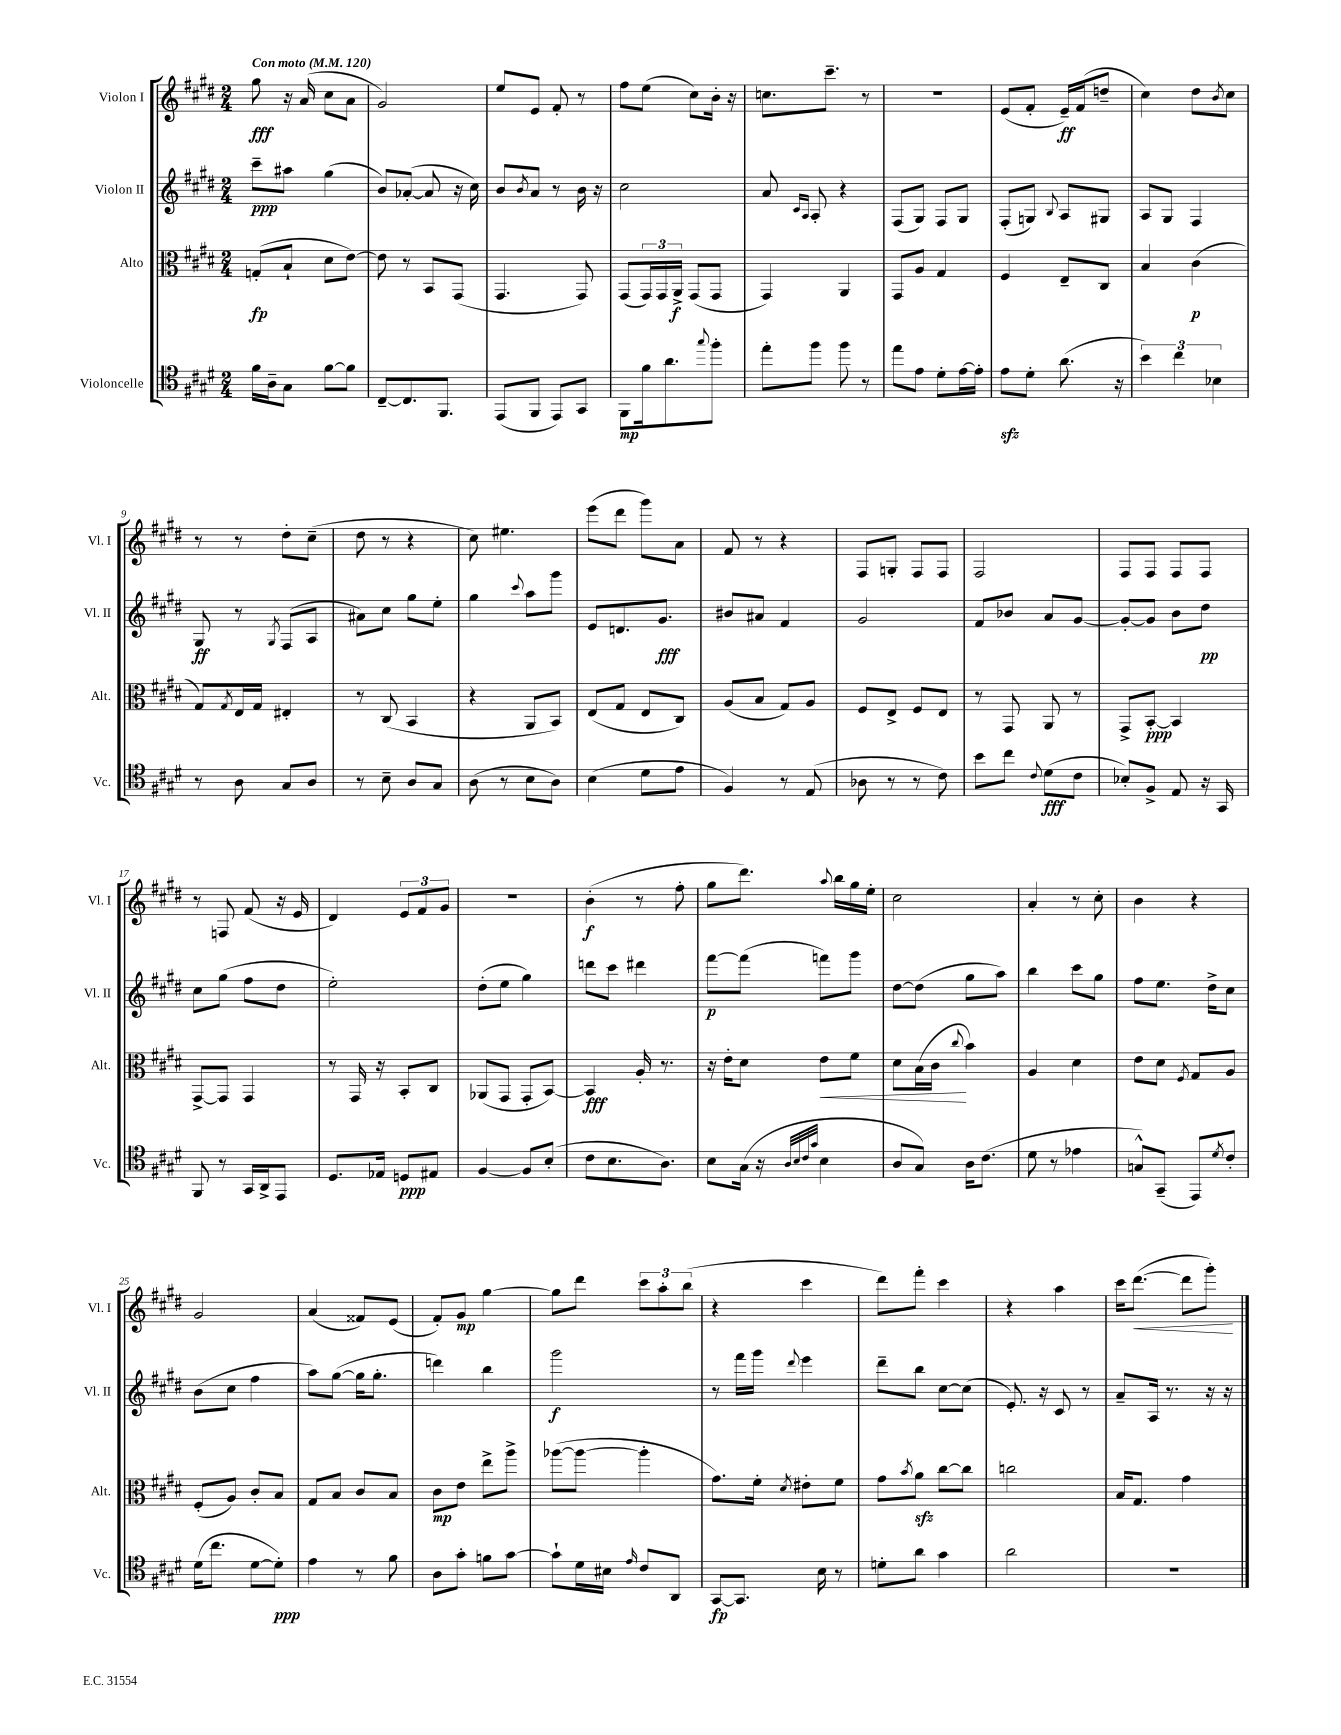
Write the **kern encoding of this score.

**kern	**dynam	**kern	**dynam	**kern	**dynam	**kern	**dynam
*part4	*part4	*part3	*part3	*part2	*part2	*part1	*part1
*staff4	*staff4	*staff3	*staff3	*staff2	*staff2	*staff1	*staff1
*I"Violoncelle	*	*I"Alto	*	*I"Violon II	*	*I"Violon I	*
*I'Vc.	*	*I'Alt.	*	*I'Vl. II	*	*I'Vl. I	*
*clefC4	*	*clefC3	*	*clefG2	*	*clefG2	*
*k[f#c#g#d#]	*	*k[f#c#g#d#]	*	*k[f#c#g#d#]	*	*k[f#c#g#d#]	*
*M2/4	*	*M2/4	*	*M2/4	*	*M2/4	*
*MM120	*	*MM120	*	*MM120	*	*MM120	*
=1	=1	=1	=1	=1	=1	=1	=1
!	!	!	!	!	!	!LO:TX:a:B:t=Con moto	!
16f#\LL	.	(8Gn'/L	fp	8ccc#~\L	ppp	8gg#\	fff
16A~\J	.	.	.	.	.	.	.
8G#\J	.	8B`/J	.	8aa#X\J	.	16r	.
.	.	.	.	.	.	(16a/	.
[8f#\L	.	8d#\L	.	(4gg#\	.	8cc#\L	.
8f#\J]	.	[8e\J)	.	.	.	8a\J	.
=2	=2	=2	=2	=2	=2	=2	=2
[8C#~/L	.	8e\]	.	8b/L)	.	2g#/)	.
8.C#/]	.	8r	.	([8a-X'/J	.	.	.
.	.	8BB/L	.	8a-/]	.	.	.
8.FF#/J	.	.	.	.	.	.	.
.	.	(8GG#/J	.	16r	.	.	.
.	.	.	.	16cc#\)	.	.	.
=3	=3	=3	=3	=3	=3	=3	=3
(8EE/L	.	4.GG#/	.	8b/L	.	8ee/L	.
.	.	.	.	8qb/	.	.	.
8FF#/J	.	.	.	8a/J	.	8e/J	.
8EE/L)	.	.	.	8r	.	8f#'/	.
8GG#/J	.	8GG#/)	.	16b\	.	8r	.
.	.	.	.	16r	.	.	.
=4	=4	=4	=4	=4	=4	=4	=4
8FF#\L	mp	(8GG#/L	.	2cc#\	.	8ff#\L	.
16f#\k	.	24GG#/L)	.	.	.	(8ee\J	.
.	.	24GG#/	.	.	.	.	.
8.a\	.	.	.	.	.	.	.
.	.	24AA^/JJ	f	.	.	.	.
.	.	(8GG#/L	.	.	.	8cc#\L)	.
8qqgg#/	.	.	.	.	.	.	.
8ff#'\J	.	8GG#/J	.	.	.	16b'\Jk	.
.	.	.	.	.	.	16r	.
=5	=5	=5	=5	=5	=5	=5	=5
8ee'\L	.	4GG#/)	.	8a/	.	8.ccn\L	.
.	.	.	.	16qqc#/LL	.	.	.
.	.	.	.	16qqA/JJ	.	.	.
8ff#\J	.	.	.	8A'/	.	.	.
.	.	.	.	.	.	8.ccc#~\J	.
8ff#\	.	4AA/	.	4r	.	.	.
8r	.	.	.	.	.	8r	.
=6	=6	=6	=6	=6	=6	=6	=6
8ee\L	.	8GG#/L	.	(8F#/L	.	2r	.
8e\J	.	8A/J	.	8G#/J)	.	.	.
8d#'\L	.	4G#/	.	8F#/L	.	.	.
[16e\L	.	.	.	8G#/J	.	.	.
16e'\JJ]	.	.	.	.	.	.	.
=7	=7	=7	=7	=7	=7	=7	=7
8ezz\L	.	4F#/	.	(8F#'/L	.	(8e/L	.
8d#'\J	.	.	.	8Gn/J)	.	8f#'/J	.
.	.	.	.	8qqB/	.	.	.
(8.a\	.	8E~/L	.	8A/L	.	16e~/LL)	ff
.	.	.	.	.	.	(16f#/J	.
.	.	8C#/J	.	8G#X/J	.	8ddn~/J	.
16r	.	.	.	.	.	.	.
=8	=8	=8	=8	=8	=8	=8	=8
6b\)	.	4B/	.	8A/L	.	4cc#\)	.
.	.	.	.	8G#/J	.	.	.
6cc#\	.	.	.	.	.	.	.
.	.	(4c#\	p	4F#/	.	8dd#\L	.
6B-X\	.	.	.	.	.	.	.
.	.	.	.	.	.	8qb/	.
.	.	.	.	.	.	8cc#\J	.
!!LO:LB:g=z
=9	=9	=9	=9	=9	=9	=9	=9
8r	.	8G#/L)	.	8G#/	ff	8r	.
.	.	8qG#/	.	.	.	.	.
8A\	.	16E/L	.	8r	.	8r	.
.	.	16G#/JJ	.	.	.	.	.
.	.	.	.	8qG#/	.	.	.
8G#/L	.	4E#X'/	.	(8F#/L	.	8dd#'\L	.
8A/J	.	.	.	8A/J	.	(8cc#~\J	.
=10	=10	=10	=10	=10	=10	=10	=10
8r	.	8r	.	8a#X\L)	.	8dd#\	.
8B~\	.	(8C#/	.	8cc#\J	.	8r	.
8A/L	.	4BB/	.	8gg#\L	.	4r	.
8G#/J	.	.	.	8ee'\J	.	.	.
=11	=11	=11	=11	=11	=11	=11	=11
(8A\	.	4r	.	4gg#\	.	8cc#\)	.
8r	.	.	.	.	.	4.ee#X\	.
.	.	.	.	8qqccc#/	.	.	.
8B\L	.	8AA/L	.	8aa\L	.	.	.
8A\J)	.	8BB/J)	.	8ggg#\J	.	.	.
=12	=12	=12	=12	=12	=12	=12	=12
(4B\	.	(8E/L	.	8e/L	.	(8eee\L	.
.	.	8G#/J	.	8.dn/	.	8ddd#\J	.
8d#\L	.	8E/L	.	.	.	8ggg#\L)	.
.	.	.	.	8.g#/J	fff	.	.
8e\J	.	8C#/J)	.	.	.	8a\J	.
=13	=13	=13	=13	=13	=13	=13	=13
4F#/)	.	(8A/L	.	8b#X/L	.	8f#/	.
.	.	8B/J	.	8a#X/J	.	8r	.
8r	.	8G#/L)	.	4f#/	.	4r	.
(8E/	.	8A/J	.	.	.	.	.
=14	=14	=14	=14	=14	=14	=14	=14
8A-X\	.	8F#/L	.	2g#/	.	8F#/L	.
8r	.	8E^/J	.	.	.	8Gn'/J	.
8r	.	8F#/L	.	.	.	8F#/L	.
8c#\)	.	8E/J	.	.	.	8F#/J	.
=15	=15	=15	=15	=15	=15	=15	=15
8b\L	.	8r	.	8f#/L	.	2F#/	.
8cc#\J	.	8GG#/	.	8b-X/J	.	.	.
8qqc#/	.	.	.	.	.	.	.
(8d#\L	fff	8AA/	.	8a/L	.	.	.
8c#\J	.	8r	.	[8g#/J	.	.	.
=16	=16	=16	=16	=16	=16	=16	=16
8B-X'/L)	.	8GG#^/L	.	8g#'/L_	.	8F#/L	.
8F#^/J	.	[8BB'/J	ppp	8g#/J]	.	8F#/J	.
8E/	.	4BB/]	.	8b\L	.	8F#/L	.
16r	.	.	.	8dd#\J	pp	8F#/J	.
16GG#/	.	.	.	.	.	.	.
!!LO:LB:g=z
=17	=17	=17	=17	=17	=17	=17	=17
8FF#/	.	[8GG#^/L	.	8cc#\L	.	8r	.
8r	.	8GG#/J]	.	(8gg#\J	.	8Fn/	.
16GG#/LL	.	4GG#/	.	8ff#\L	.	(8f#/	.
16AA^/J	.	.	.	.	.	.	.
8EE/J	.	.	.	8dd#\J	.	16r	.
.	.	.	.	.	.	16e/	.
=18	=18	=18	=18	=18	=18	=18	=18
8.D#/L	.	8r	.	2ee'\)	.	4d#/)	.
.	.	16GG#/	.	.	.	.	.
16E-X/Jk	.	16r	.	.	.	.	.
8Dn/L	ppp	8BB'/L	.	.	.	12e/L	.
.	.	.	.	.	.	12f#/	.
8E#X/J	.	8C#/J	.	.	.	.	.
.	.	.	.	.	.	12g#/J	.
=19	=19	=19	=19	=19	=19	=19	=19
[4F#/	.	(8AA-X/L	.	(8dd#'\L	.	2r	.
.	.	8GG#/J	.	8ee\J	.	.	.
8F#/L]	.	8GG#'/L	.	4gg#\)	.	.	.
(8B'/J	.	[8BB/J)	.	.	.	.	.
=20	=20	=20	=20	=20	=20	=20	=20
8c#\L	.	4BB/]	fff	8dddn\L	.	(4b'\	f
8.B\	.	.	.	8ccc#\J	.	.	.
.	.	16A'/	.	4ddd#X\	.	8r	.
8.A\J)	.	8.r	.	.	.	.	.
.	.	.	.	.	.	8ff#'\	.
=21	=21	=21	=21	=21	=21	=21	=21
8B\L	.	16r	.	[8fff#\L	p	8gg#\L	.
.	.	16e'\KL	.	.	.	.	.
(16G#\Jk	.	8d#\J	.	(8fff#\J]	.	8.ddd#\J)	.
16r	.	.	.	.	.	.	.
32qqA/LLL	.	.	.	.	.	.	.
32qqB/	.	.	.	.	.	.	.
32qqc#/	.	.	.	.	.	.	.
32qqg#/JJJ	.	.	.	.	.	.	.
!	!	!	!LO:HP:b	!	!	!	!
4B\	.	8e\L	<	8fffn\L)	.	.	.
.	.	.	.	.	.	8qqaa/	.
.	.	.	.	.	.	16bb\LL	.
.	.	8f#\J	.	8ggg#\J	.	16gg#\	.
.	.	.	.	.	.	16ee'\JJ	.
=22	=22	=22	=22	=22	=22	=22	=22
8A/L	.	8d#\L	.	[8dd#\L	.	2cc#\	.
8G#/J)	.	(16B\L	.	(8dd#\J]	.	.	.
.	.	16c#\JJ	.	.	.	.	.
.	.	8qqcc#/	.	.	.	.	.
16A\KL	.	4b\)	[	8gg#\L	.	.	.
(8.c#\J	.	.	.	.	.	.	.
.	.	.	.	8aa\J)	.	.	.
=23	=23	=23	=23	=23	=23	=23	=23
8d#\	.	4A/	.	4bb\	.	4a'/	.
8r	.	.	.	.	.	.	.
4e-X\	.	4d#\	.	8ccc#\L	.	8r	.
.	.	.	.	8gg#\J	.	8cc#'\	.
=24	=24	=24	=24	=24	=24	=24	=24
8Gn^^/L)	.	8e\L	.	8ff#\L	.	4b\	.
(8GG#~/J	.	8d#\J	.	8.ee\J	.	.	.
.	.	8qF#/	.	.	.	.	.
8EE/L)	.	8G#/L	.	.	.	4r	.
.	.	.	.	16dd#^\KL	.	.	.
8qd#/	.	.	.	.	.	.	.
8c#'/J	.	8A/J	.	8cc#\J	.	.	.
!!LO:LB:g=z
=25	=25	=25	=25	=25	=25	=25	=25
(16d#\KL	.	(8F#'/L	.	(8b\L	.	2g#/	.
8.cc#\J	.	.	.	.	.	.	.
.	.	8A/J)	.	8cc#\J	.	.	.
[8d#\L	.	8c#'/L	.	4ff#\	.	.	.
8d#'\J])	ppp	8B/J	.	.	.	.	.
=26	=26	=26	=26	=26	=26	=26	=26
4e\	.	8G#/L	.	8aa\L)	.	(4a/	.
.	.	8B/J	.	([8gg#\J	.	.	.
8r	.	8c#/L	.	16gg#\KL]	.	8f##X/L)	.
.	.	.	.	8.gg#'\J	.	.	.
8f#\	.	8B/J	.	.	.	(8e/J	.
=27	=27	=27	=27	=27	=27	=27	=27
8A\L	.	8c#\L	mp	4dddn\)	.	8f#'/L)	.
8g#'\J	.	8e\J	.	.	.	8g#/J	mp
8fn\L	.	8ee^\L	.	4bb\	.	[4gg#\	.
[8g#\J	.	8aa^\J	.	.	.	.	.
=28	=28	=28	=28	=28	=28	=28	=28
8g#`\L]	.	([8aa-X\L	.	2ggg#\	f	8gg#\L]	.
16d#\L	.	8aa-\J_	.	.	.	8ddd#\J	.
16B#X\JJ	.	.	.	.	.	.	.
16qqe/	.	.	.	.	.	.	.
8c#/L	.	4aa-'\]	.	.	.	12ccc#\L	.
.	.	.	.	.	.	12aa'\	.
8AA/J	.	.	.	.	.	.	.
.	.	.	.	.	.	(12bb\J	.
=29	=29	=29	=29	=29	=29	=29	=29
[8GG#/L	fp	8.g#\L)	.	8r	.	4r	.
8.GG#/J]	.	.	.	16fff#\LL	.	.	.
.	.	16f#'\Jk	.	16ggg#\JJ	.	.	.
.	.	8qd#/	.	8qqddd#/	.	.	.
.	.	8e#X'\L	.	4eee\	.	4ccc#\	.
16B\	.	.	.	.	.	.	.
8r	.	8f#\J	.	.	.	.	.
=30	=30	=30	=30	=30	=30	=30	=30
8dn'\L	.	8g#\L	.	8ddd#~\L	.	8ddd#\L)	.
.	.	8qb/	.	.	.	.	.
8a\J	.	8azz\J	.	8bb\J	.	8fff#'\J	.
4g#\	.	[8cc#\L	.	[8cc#\L	.	4ccc#\	.
.	.	8cc#\J]	.	(8cc#\J]	.	.	.
=31	=31	=31	=31	=31	=31	=31	=31
2a\	.	2ccn\	.	8.e'/)	.	4r	.
.	.	.	.	16r	.	.	.
.	.	.	.	8c#/	.	4aa\	.
.	.	.	.	8r	.	.	.
=32	=32	=32	=32	=32	=32	=32	=32
2r	.	16B/KL	.	8a~/L	.	16ccc#\KL	.
!	!	!	!	!	!	!	!LO:HP:b
.	.	8.G#/J	.	.	.	([8.ddd#\J	<
.	.	.	.	16A/Jk	.	.	.
.	.	.	.	8.r	.	.	.
.	.	4g#\	.	.	.	8ddd#\L]	.
.	.	.	.	16r	.	8ggg#'\J)	.
.	.	.	.	16r	.	.	.
.	.	.	.	.	.	.	[
==	==	==	==	==	==	==	==
*-	*-	*-	*-	*-	*-	*-	*-
